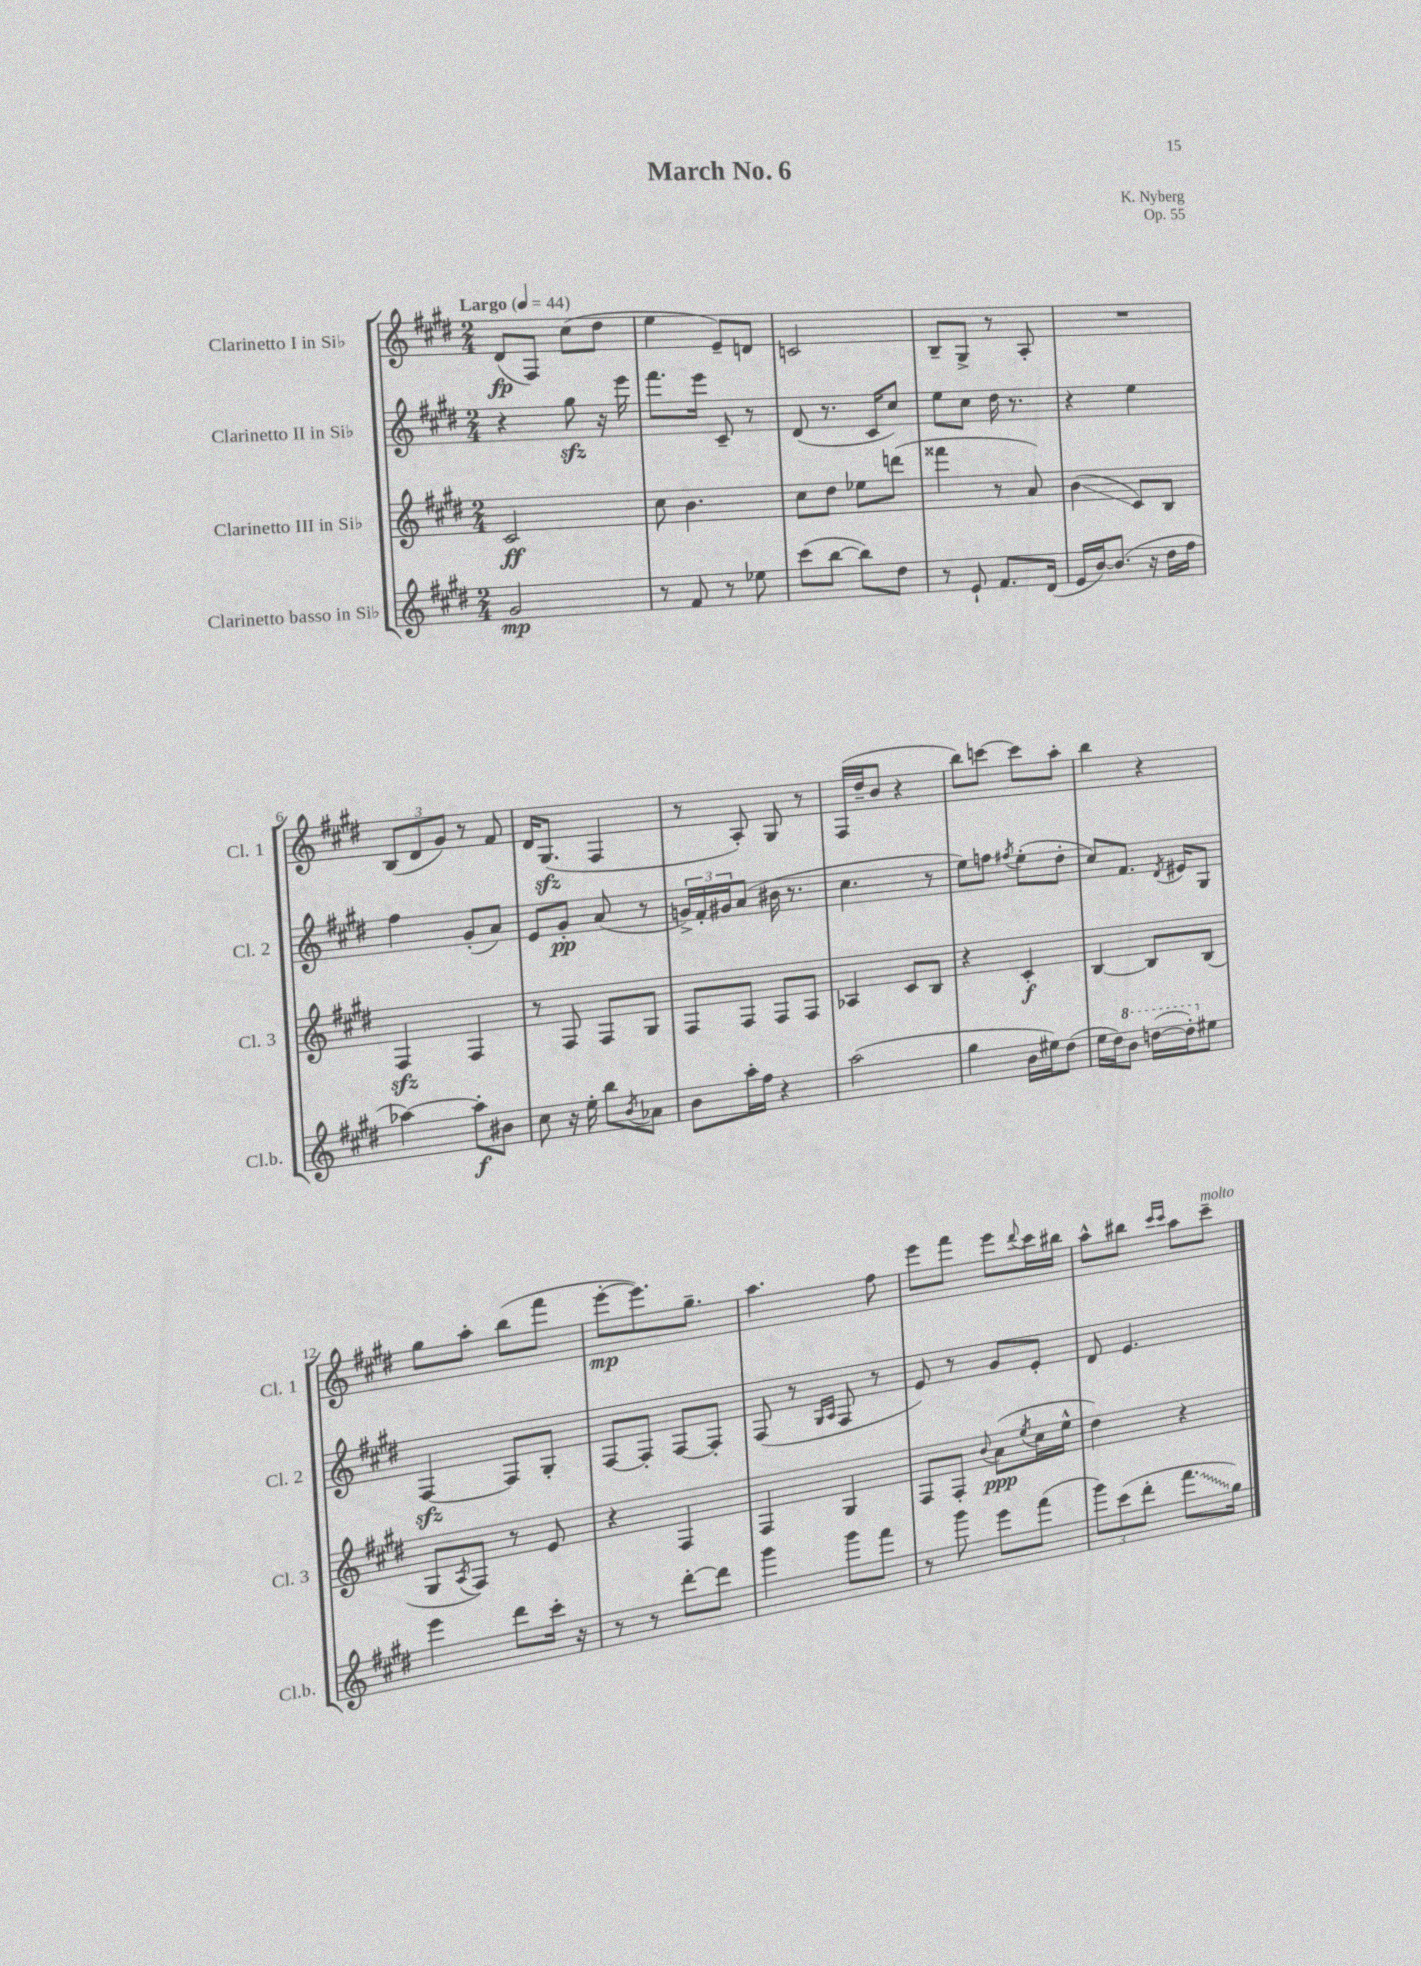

**kern	**kern	**kern	**kern
*staff4	*staff3	*staff2	*staff1
*clefG2	*clefG2	*clefG2	*clefG2
*k[f#c#g#d#]	*k[f#c#g#d#]	*k[f#c#g#d#]	*k[f#c#g#d#]
*M2/4	*M2/4	*M2/4	*M2/4
*MM44	*MM44	*MM44	*MM44
2g#	2c#	4r	(8d#
.	.	.	8F#)
.	.	8gg#	(8cc#
.	.	16r	8dd#
.	.	16eee	.
=	=	=	=
8r	8cc#	8.fff#	4ee
8f#	4.b	.	.
.	.	16eee	.
8r	.	8c#~	8e~)
8ee-	.	8r	8d
=	=	=	=
(8ccc#	8cc#	(8d#	2c
[8bb	8dd#	8.r	.
8bb])	8ee-	.	.
.	.	16c#	.
8dd#	(8ddd	8cc#)	.
=	=	=	=
8r	4fff##	8ee	8B~
8e`	.	8cc#	8G#^
8.f#	8r	16dd#	8r
.	.	8.r	.
.	8a)	.	8A'
(16d#	.	.	.
=	=	=	=
16e	(4b	4r	2r
[16b)	.	.	.
(8.b]	.	.	.
.	8c#)	4ee	.
16r	.	.	.
16dd#	8B	.	.
16ff#	.	.	.
=	=	=	=
[4aa-)	4F#	4ff#	(12B
.	.	.	12d#
.	.	.	12g#)
8aa-']	4F#	(8g#'	8r
8b#	.	8a)	8f#
=	=	=	=
8cc#	8r	8e	16d#
.	.	.	(8.G#
16r	8F#	8g#'	.
16ee'	.	.	.
8bb	8F#	(8a	4F#
8qb	.	.	.
8a-	8G#	8r	.
=	=	=	=
8b	8F#	24g^)	8r
.	.	24f#'	.
.	.	24g#	.
16aa'	8F#	(8a	8A')
16ff#	.	.	.
4r	8F#	16b#	8G#
.	.	8.r	.
.	8F#	.	8r
=	=	=	=
(2aa	4A-	4.cc#	(16F#
.	.	.	16dd#~
.	.	.	8b
.	8c#	.	4r
.	8B	8r	.
=	=	=	=
4gg#	4r	8ee)	8bb)
.	.	8ff	[8ccc
.	.	8qff#	.
16b	4c#'	(8ee'	8ccc]
16ee#)	.	.	.
(8dd#	.	8dd#'	8aa'
=	=	=	=
16ee	[4B	8cc#)	4bb
16dd#)	.	.	.
8bb	.	8.f#	.
([16ddd	8B]	.	4r
.	.	8qd#	.
16ddd'])	.	16e#	.
8ee#	(8B	8G#	.
=	=	=	=
4eee	8G#	[4F#	8gg#
.	8qA	.	.
.	8F#)	.	8aa'
8ddd#	8r	8F#]	(8bb
16ccc#'	8e	8G#'	8fff#
16r	.	.	.
=	=	=	=
8r	4r	[8F#	[8eee'
8r	.	8F#']	8.eee])
[8ddd#'	4F#	[8F#	.
.	.	.	8.gg#~
8ddd#]	.	8F#']	.
=	=	=	=
4ggg#	4F#	(8F#	4.aa
.	.	8r	.
.	.	16qqG#	.
.	.	16qqA	.
8ggg#	4G#	8F#	.
8fff#	.	8r	8ff#
=	=	=	=
8r	8F#	8e)	8eee
8ggg#	8F#'	8r	8fff#
.	8qqb	.	.
8eee	(8a	8g#	8eee
.	8qee	.	8qqddd#
(8fff#	16cc#	8e'	16ccc#
.	16ee^^	.	16bb#
=	=	=	=
12ggg#)	4dd#)	8d#	8aa^^
(12ccc#	.	.	.
.	.	4.e	8bb#
12ddd#'	.	.	.
.	.	.	16qqccc#
.	.	.	16qqccc#
8.fff#	4r	.	8aa
.	.	.	8ccc#~
16gg#)	.	.	.
==	==	==	==
*-	*-	*-	*-
